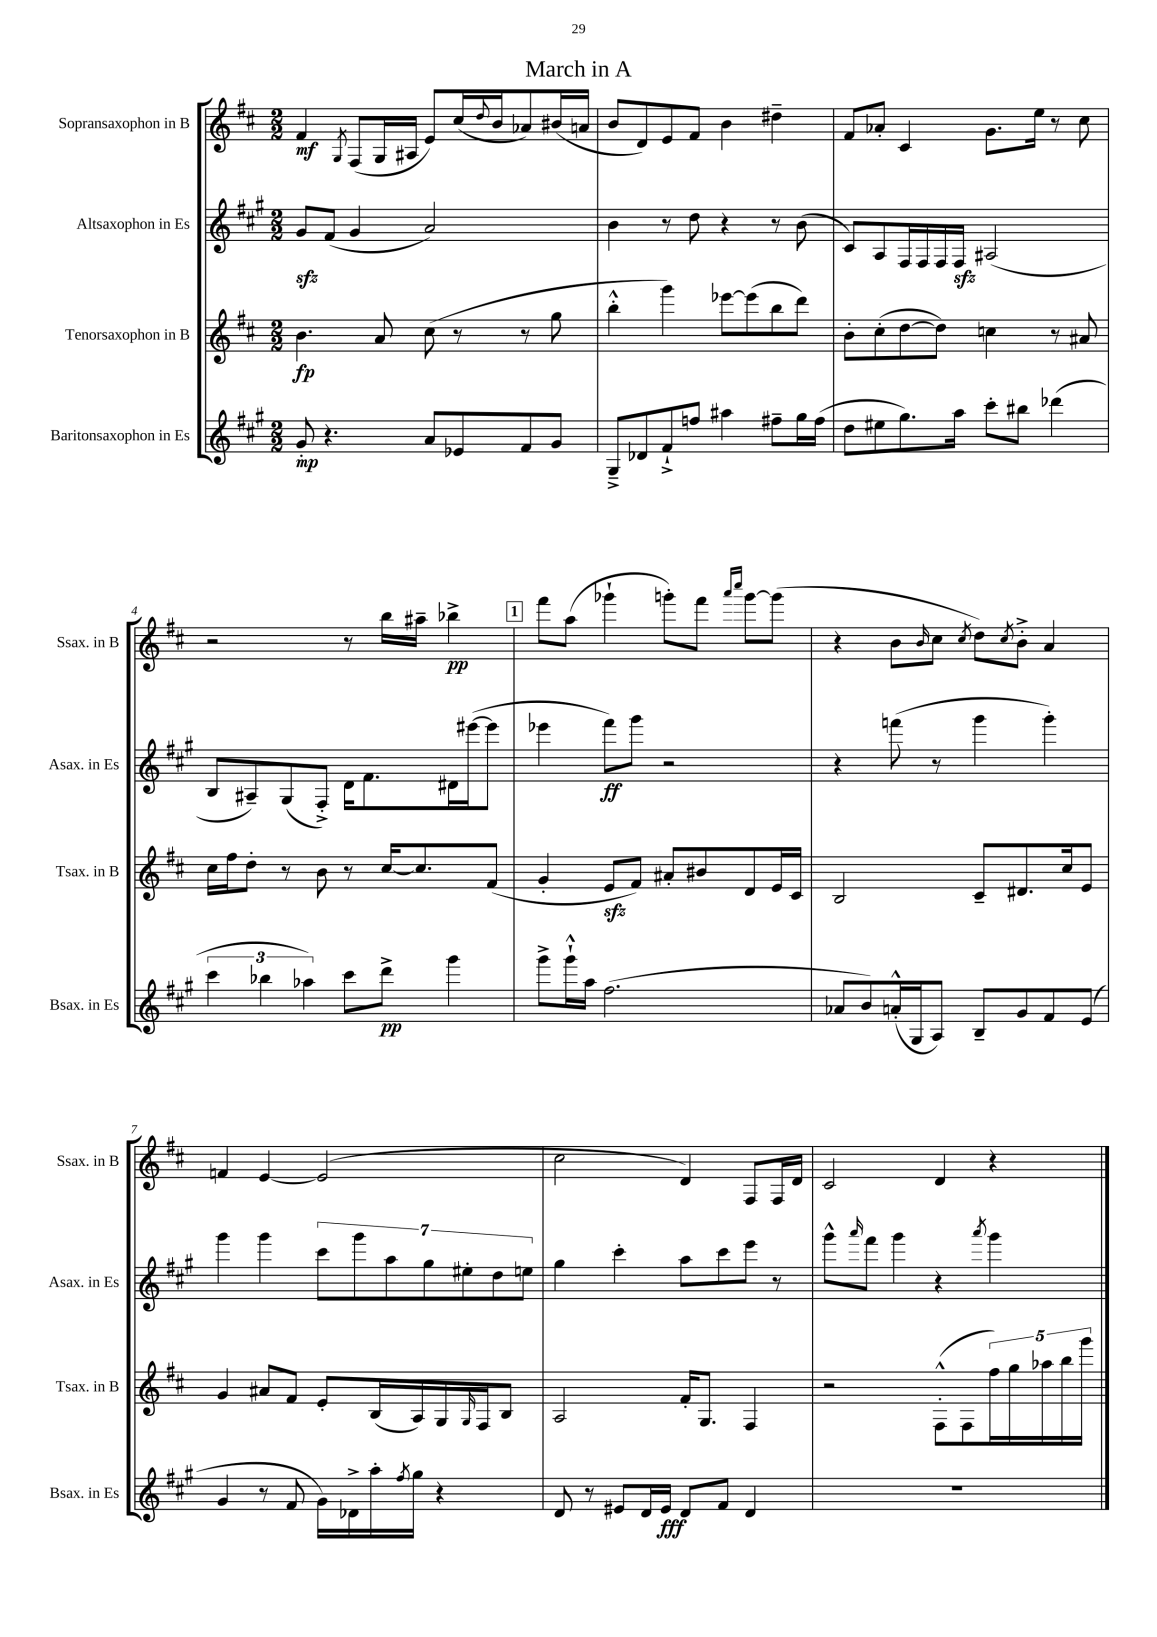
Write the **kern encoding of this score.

**kern	**dynam	**kern	**dynam	**kern	**dynam	**kern	**dynam
*part4	*part4	*part3	*part3	*part2	*part2	*part1	*part1
*staff4	*staff4	*staff3	*staff3	*staff2	*staff2	*staff1	*staff1
*I"Baritonsaxophon in Es	*	*I"Tenorsaxophon in B	*	*I"Altsaxophon in Es	*	*I"Sopransaxophon in B	*
*I'Bsax. in Es	*	*I'Tsax. in B	*	*I'Asax. in Es	*	*I'Ssax. in B	*
*clefG2	*	*clefG2	*	*clefG2	*	*clefG2	*
*k[f#c#g#]	*	*k[f#c#]	*	*k[f#c#g#]	*	*k[f#c#]	*
*M2/2	*	*M2/2	*	*M2/2	*	*M2/2	*
=1	=1	=1	=1	=1	=1	=1	=1
8g#'/	mp	4.b\	fp	8g#zz/L	.	4f#/	mf
4.r	.	.	.	(8f#/J	.	.	.
.	.	.	.	.	.	8qG/	.
.	.	.	.	4g#/	.	(8F#/L	.
.	.	8a/	.	.	.	16G/L	.
.	.	.	.	.	.	16A#X/JJ	.
8a/L	.	(8cc#\	.	2a/)	.	8e/L)	.
8e-X/	.	8r	.	.	.	(16cc#/L	.
.	.	.	.	.	.	8qqdd/	.
.	.	.	.	.	.	16b/J	.
8f#/	.	8r	.	.	.	8a-X/)	.
8g#/J	.	8gg\	.	.	.	(16b#X/L	.
.	.	.	.	.	.	16an/JJ	.
=2	=2	=2	=2	=2	=2	=2	=2
8G#~^/L	.	4bb'^^\	.	4b\	.	8b/L	.
8d-X/	.	.	.	.	.	8d/)	.
8f#`^/	.	4ggg\)	.	8r	.	8e/	.
8ffn/J	.	.	.	8dd\	.	8f#/J	.
4aa#X\	.	[8eee-X\L	.	4r	.	4b\	.
.	.	(8eee-\]	.	.	.	.	.
8ff#X~\L	.	8bb\	.	8r	.	4dd#X~\	.
16gg#\L	.	8ddd\J)	.	(8b\	.	.	.
(16ff#\JJ	.	.	.	.	.	.	.
=3	=3	=3	=3	=3	=3	=3	=3
8dd\L	.	8b'\L	.	8c#/L)	.	8f#/L	.
8ee#X\	.	(8cc#'\	.	8A/	.	8a-X'/J	.
8.gg#\)	.	[8dd\	.	16F#/L	.	4c#/	.
.	.	.	.	16F#/	.	.	.
.	.	8dd\J])	.	16F#/	.	.	.
16aa\Jk	.	.	.	16F#zz/JJ	.	.	.
8ccc#'\L	.	4ccn\	.	(2A#X/	.	8.g\L	.
8bb#X\J	.	.	.	.	.	.	.
.	.	.	.	.	.	16ee\Jk	.
(4ddd-X\	.	8r	.	.	.	8r	.
.	.	8a#X/	.	.	.	8cc#\	.
!!LO:LB:g=z
=4	=4	=4	=4	=4	=4	=4	=4
6ccc#\	.	16cc#\LL	.	8B/L	.	2r	.
.	.	16ff#\J	.	.	.	.	.
.	.	8dd'\J	.	8A#X~/)	.	.	.
6bb-X\	.	.	.	.	.	.	.
.	.	8r	.	(8G#/	.	.	.
6aa-X\)	.	.	.	.	.	.	.
.	.	8b\	.	8F#'^/J)	.	.	.
8ccc#\L	.	8r	.	16d\KL	.	8r	.
.	.	.	.	8.f#\	.	.	.
8ddd^\J	pp	[16cc#/KL	.	.	.	16bb\LL	.
.	.	8.cc#/]	.	.	.	16aa#X~\JJ	.
4ggg#\	.	.	.	16d#X\L	.	4bb-X^\	pp
.	.	.	.	([16eee#X\J	.	.	.
.	.	(8f#/J	.	8eee#\J]	.	.	.
!!LO:REH:place=s1:t=1
=5	=5	=5	=5	=5	=5	=5	=5
8ggg#^\L	.	4g'/	.	4eee-X\	.	8fff#\L	.
16ggg#`^^\L	.	.	.	.	.	(8aa\J	.
16aa\JJ	.	.	.	.	.	.	.
(2.ff#\	.	8ezz/L	.	8fff#\L)	ff	4ggg-X`\	.
.	.	8f#/J)	.	8ggg#\J	.	.	.
.	.	8a#X'/L	.	2r	.	8gggn'\L)	.
.	.	8b#X/	.	.	.	8fff#\J	.
.	.	.	.	.	.	16qqaaa/LL	.
.	.	.	.	.	.	16qqcccc#/JJ	.
.	.	8d/	.	.	.	[8ggg\L	.
.	.	16e/L	.	.	.	(8ggg\J]	.
.	.	16c#/JJ	.	.	.	.	.
=6	=6	=6	=6	=6	=6	=6	=6
8a-X/L	.	2B/	.	4r	.	4r	.
8b/)	.	.	.	.	.	.	.
(16an'^^/L	.	.	.	(8fffn\	.	8b\L	.
16G#/J	.	.	.	.	.	.	.
.	.	.	.	.	.	16qqb/	.
8A/J)	.	.	.	8r	.	8cc#\J	.
.	.	.	.	.	.	8qcc#/	.
8B~/L	.	8c#~/L	.	4ggg#\	.	8dd\L)	.
.	.	.	.	.	.	8qcc#/	.
8g#/	.	8.d#X/	.	.	.	8b'^\J	.
8f#/	.	.	.	4ggg#'\)	.	4a/	.
.	.	16cc#/k	.	.	.	.	.
(8e/J	.	8e/J	.	.	.	.	.
!!LO:LB:g=z
=7	=7	=7	=7	=7	=7	=7	=7
4g#/	.	4g/	.	4ggg#\	.	4fn/	.
8r	.	8a#X/L	.	4ggg#\	.	[4e/	.
8f#/	.	8f#/J	.	.	.	.	.
16g#\LL)	.	8e'/L	.	14ccc#\L	.	(2e/]	.
16d-X^\	.	.	.	.	.	.	.
.	.	.	.	14ggg#\	.	.	.
16aa'\	.	(16B/L	.	.	.	.	.
.	.	.	.	14aa\	.	.	.
8qff#/	.	.	.	.	.	.	.
16gg#\JJ	.	16A/)	.	.	.	.	.
.	.	.	.	14gg#\	.	.	.
4r	.	16G/	.	.	.	.	.
.	.	.	.	14ee#X'\	.	.	.
.	.	16qqG/	.	.	.	.	.
.	.	16F#/J	.	.	.	.	.
.	.	.	.	14dd\	.	.	.
.	.	8B/J	.	.	.	.	.
.	.	.	.	14een\J	.	.	.
=8	=8	=8	=8	=8	=8	=8	=8
8d/	.	2A/	.	4gg#\	.	2cc#\	.
8r	.	.	.	.	.	.	.
8e#X/L	.	.	.	4ccc#'\	.	.	.
16d/L	.	.	.	.	.	.	.
16e#/JJ	fff	.	.	.	.	.	.
8d/L	.	16f#'/KL	.	8aa\L	.	4d/)	.
.	.	8.G/J	.	.	.	.	.
8f#/J	.	.	.	8ccc#\	.	.	.
4d/	.	4F#/	.	8eee\J	.	8F#/L	.
.	.	.	.	8r	.	16F#/L	.
.	.	.	.	.	.	16d/JJ	.
=9	=9	=9	=9	=9	=9	=9	=9
1r	.	2r	.	8ggg#^^\L	.	2c#/	.
.	.	.	.	16qqaaa/	.	.	.
.	.	.	.	8fff#\J	.	.	.
.	.	.	.	4ggg#\	.	.	.
.	.	(8F#'^^\L	.	4r	.	4d/	.
.	.	8F#\	.	.	.	.	.
.	.	.	.	8qaaa/	.	.	.
.	.	20ff#\L)	.	4ggg#\	.	4r	.
.	.	20gg\	.	.	.	.	.
.	.	20aa-X\	.	.	.	.	.
.	.	20bb\	.	.	.	.	.
.	.	20ggg\JJ	.	.	.	.	.
==	==	==	==	==	==	==	==
*-	*-	*-	*-	*-	*-	*-	*-
